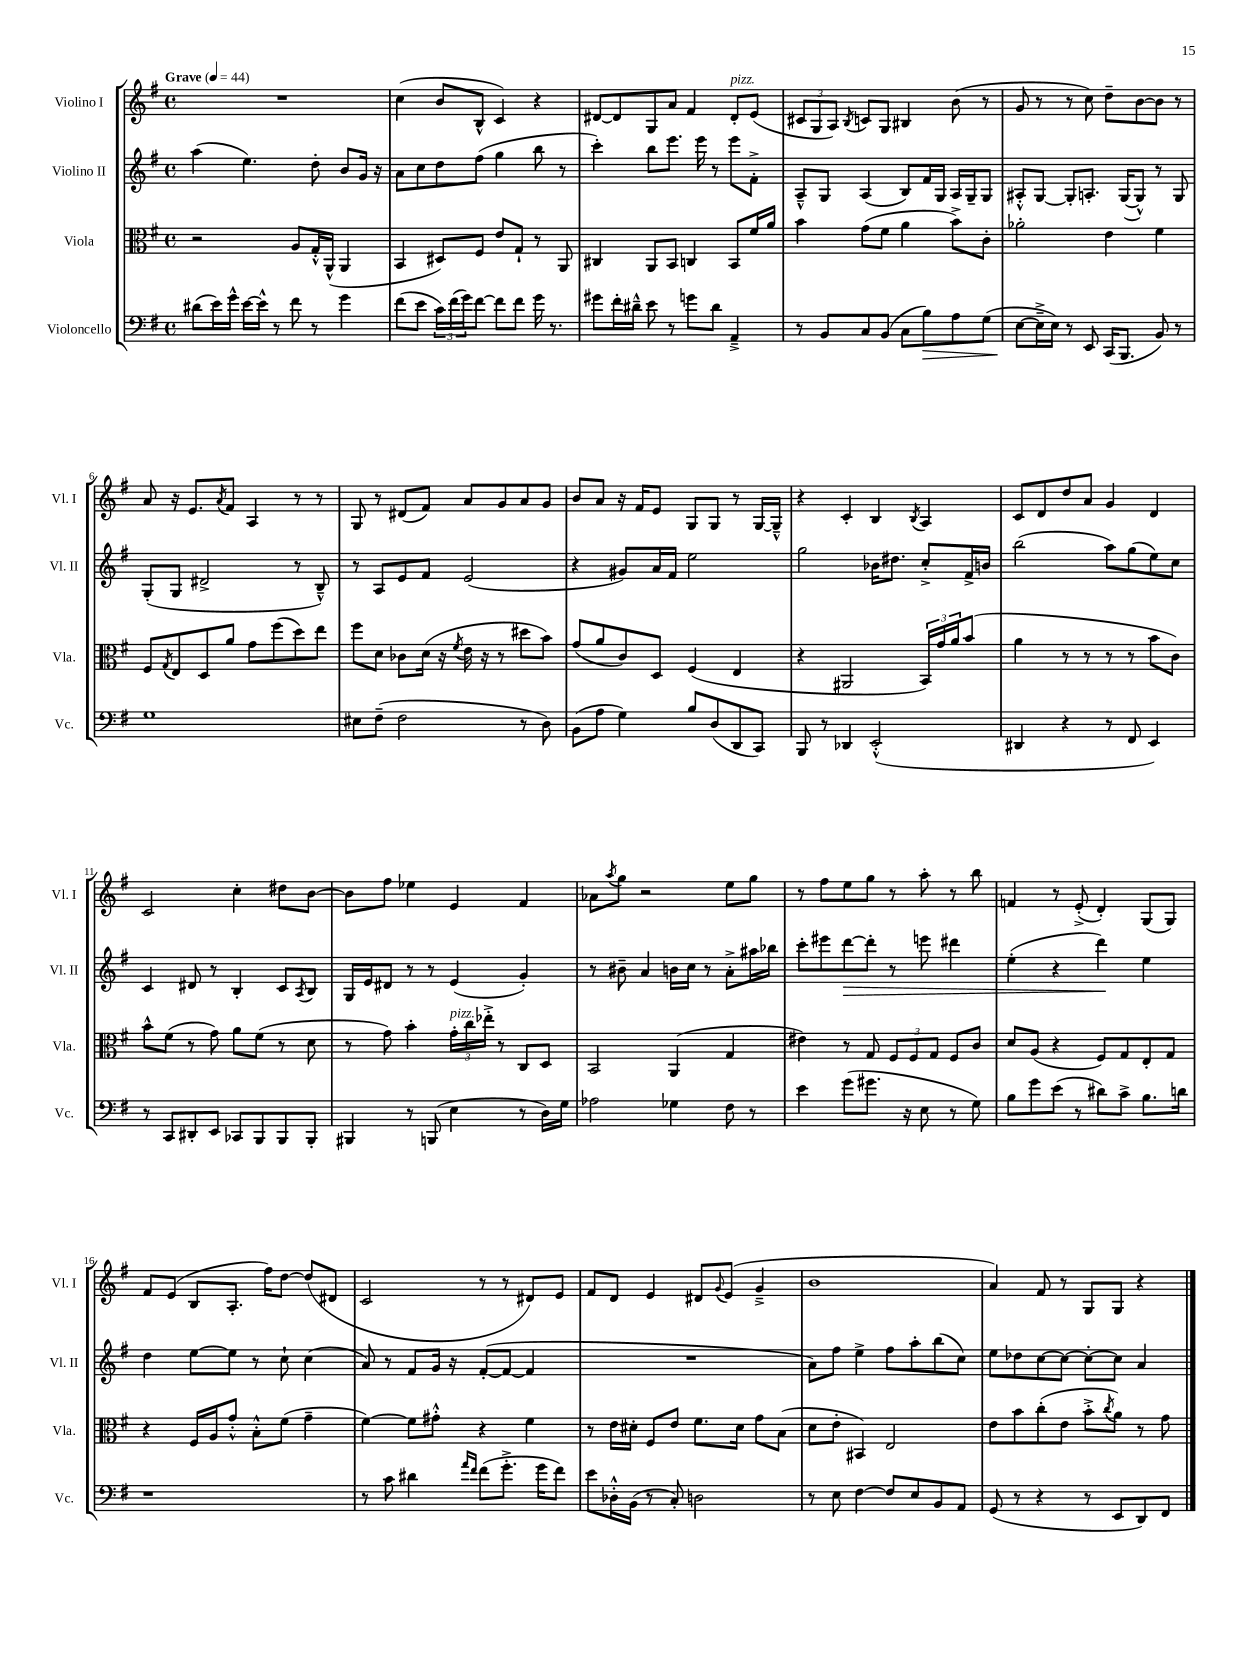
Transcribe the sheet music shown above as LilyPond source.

<<
\new StaffGroup <<
\new Staff = "s0" \with { instrumentName = "Violino I" shortInstrumentName = "Vl. I" } {
    \clef treble \key g \major \defaultTimeSignature \time 4/4 \tempo "Grave" 4 = 44
    R1 |
    c''4( b'8 b8-^ c'4) r4 |
    dis'8~ dis'8 g8 a'8 fis'4 dis'8-.^\markup { \italic "pizz." } e'8( |
    \tuplet 3/2 { cis'8 g8 a8) } \acciaccatura { b8 } c'8 g8 bis4 b'8( r8 |
    g'8 r8 r8 c''8) d''8-- b'8~ b'8 r8 |
    a'8 r16 e'8. \acciaccatura { a'8 } fis'8 a4 r8 r8 |
    g8 r8 dis'8( fis'8) a'8 g'8 a'8 g'8 |
    b'8 a'8 r16 fis'16 e'8 g8 g8 r8 g16~ g16---^ |
    r4 c'4-. b4 \acciaccatura { b8 } a4 |
    c'8 d'8 d''8 a'8 g'4 d'4 |
    c'2 c''4-. dis''8 b'8~ |
    b'8 fis''8 ees''4 e'4 fis'4 |
    aes'8 \acciaccatura { a''8 } g''8 r2 e''8 g''8 |
    r8 fis''8 e''8 g''8 r8 a''8-. r8 b''8 |
    f'4 r8 e'8-.->( d'4-.) g8( g8) |
    fis'8 e'8( b8 a8.-. fis''16) d''8~ d''8( dis'8 |
    c'2 r8 r8 dis'8) e'8 |
    fis'8 d'8 e'4 dis'8 \appoggiatura { g'8 } e'8( g'4---> |
    b'1 |
    a'4) fis'8 r8 g8 g8 r4 \bar "|." |
}
\new Staff = "s1" \with { instrumentName = "Violino II" shortInstrumentName = "Vl. II" } {
    \clef treble \key g \major \defaultTimeSignature \time 4/4
    a''4( e''4.) d''8-. b'8 g'16 r16 |
    a'8 c''8 d''8 fis''8( g''4 b''8 r8 |
    c'''4-.) b''8 e'''8. e'''16 r8 e'''8 fis'8-.-> |
    a8---^ g8 a4( b8) fis'16 g16 a16 g16-- g8 |
    ais8-.-^ g8~ g8-. a8.-. g16~( g8-^) r8 g8 |
    g8-.( g8 dis'2-> r8 b8---^) |
    r8 a8 e'8 fis'8 e'2( |
    r4 gis'8) a'16 fis'16 e''2 |
    g''2 bes'16 dis''8. c''8-.-> fis'16-> b'16 |
    b''2( a''8) g''8( e''8) c''8 |
    c'4 dis'8 r8 b4-. c'8 \acciaccatura { a8 } b8 |
    g16 e'16 dis'8 r8 r8 e'4( g'4-.) |
    r8 bis'8-- a'4 b'16 c''16 r8 a'8-.-> ais''16 bes''16 |
    c'''8-. eis'''8 d'''8~\> d'''8-. r8 e'''8 dis'''4 |
    e''4-.( r4 d'''4\!) e''4 |
    d''4 e''8~ e''8 r8 c''8-! c''4( |
    a'8) r8 fis'8 g'16 r16 fis'8~-.( fis'8~ fis'4 |
    R1 |
    a'8) fis''8 e''4-> fis''8 a''8-. b''8( c''8) |
    e''8 des''8 c''8~ c''8~ c''8~-. c''8 a'4 \bar "|." |
}
\new Staff = "s2" \with { instrumentName = "Viola" shortInstrumentName = "Vla." } {
    \clef alto \key g \major \defaultTimeSignature \time 4/4
    r2 a8 g16-.-^ a,16-^( a,4 |
    b,4 dis8) fis8 e'8 g8-! r8 a,8 |
    cis4 a,8 b,8 c4 b,8 fis'16 a'16 |
    b'4 g'8( fis'8 a'4 b'8->) c'8-. |
    aes'2-. e'4 fis'4 |
    fis8 \acciaccatura { g8 } e8 d8 a'8 g'8 fis''8( d''8) e''8 |
    fis''8 d'8 ces'8 d'16( r16 \acciaccatura { fis'8 } e'16 r16 r8 dis''8 b'8) |
    g'8( a'8 c'8) d8 fis4( e4 |
    r4 ais,2 \tuplet 3/2 { b,16) g'16 a'16 } b'8( |
    a'4 r8 r8 r8 r8 b'8 c'8) |
    b'8-^ fis'8( r8 g'8) a'8 fis'8( r8 d'8 |
    r8 g'8) b'4-. \tuplet 3/2 { g'16-.^\markup { \italic "pizz." } c''16 ees''16-.-> } r8 c8 d8 |
    b,2 a,4( g4 |
    eis'4) r8 g8 \tuplet 3/2 { fis8 fis8 g8 } fis8 c'8 |
    d'8 a8( r4 fis8) g8 e8-. g8 |
    r4 fis16 a16 g'8-.-^ b8-.-^ fis'8( g'4-- |
    fis'4~) fis'8 gis'8-.-^ r4 fis'4 |
    r8 e'16 dis'16-. fis8 e'8 fis'8. dis'16 g'8 b8( |
    d'8 e'8-. bis,4) e2 |
    e'8 b'8 c''8-.( e'8 b'8-.-> \acciaccatura { c''8 } a'8) r8 g'8 \bar "|." |
}
\new Staff = "s3" \with { instrumentName = "Violoncello" shortInstrumentName = "Vc." } {
    \clef bass \key g \major \defaultTimeSignature \time 4/4
    dis'8( e'16) g'16-^ e'16~ e'16-^ r8 fis'8 r8 g'4 |
    fis'8( e'8 \tuplet 3/2 { c'16) fis'16( g'16) } fis'8~ fis'8 fis'8 g'16 r8. |
    gis'8 fis'16-. dis'16---^ e'8 r8 g'8 dis'8 a,4---> |
    r8 b,8 c8 b,8( c8 b8\>) a8 g8( |
    e8~\! e16---> e16) r8 e,8 c,16( b,,8. b,8) r8 |
    g1 |
    eis8 fis8--( fis2 r8 d8) |
    b,8( a8 g4) b8 d8( d,8 c,8) |
    b,,8 r8 des,4 e,2-.-^( |
    dis,4 r4 r8 fis,8 e,4) |
    r8 c,8 dis,8-. e,8 ces,8 b,,8 b,,8 b,,8-. |
    bis,,4 r8 b,,8( e4 r8 d16) g16 |
    aes2 ges4 fis8 r8 |
    e'4 g'8( gis'8. r16 e8 r8 g8) |
    b8 g'8 e'8( r8 dis'8) c'8-> b8. d'16 |
    r1 |
    r8 c'8 dis'4 \grace { a'16 fis'16 } fis'8( g'8.-.-> g'16 fis'8) |
    e'8 des16-.-^ b,16( r8 c8-.) d2 |
    r8 e8 fis4~ fis8 e8 b,8 a,8 |
    g,8( r8 r4 r8 e,8 d,8) fis,8 \bar "|." |
}
>>
>>
